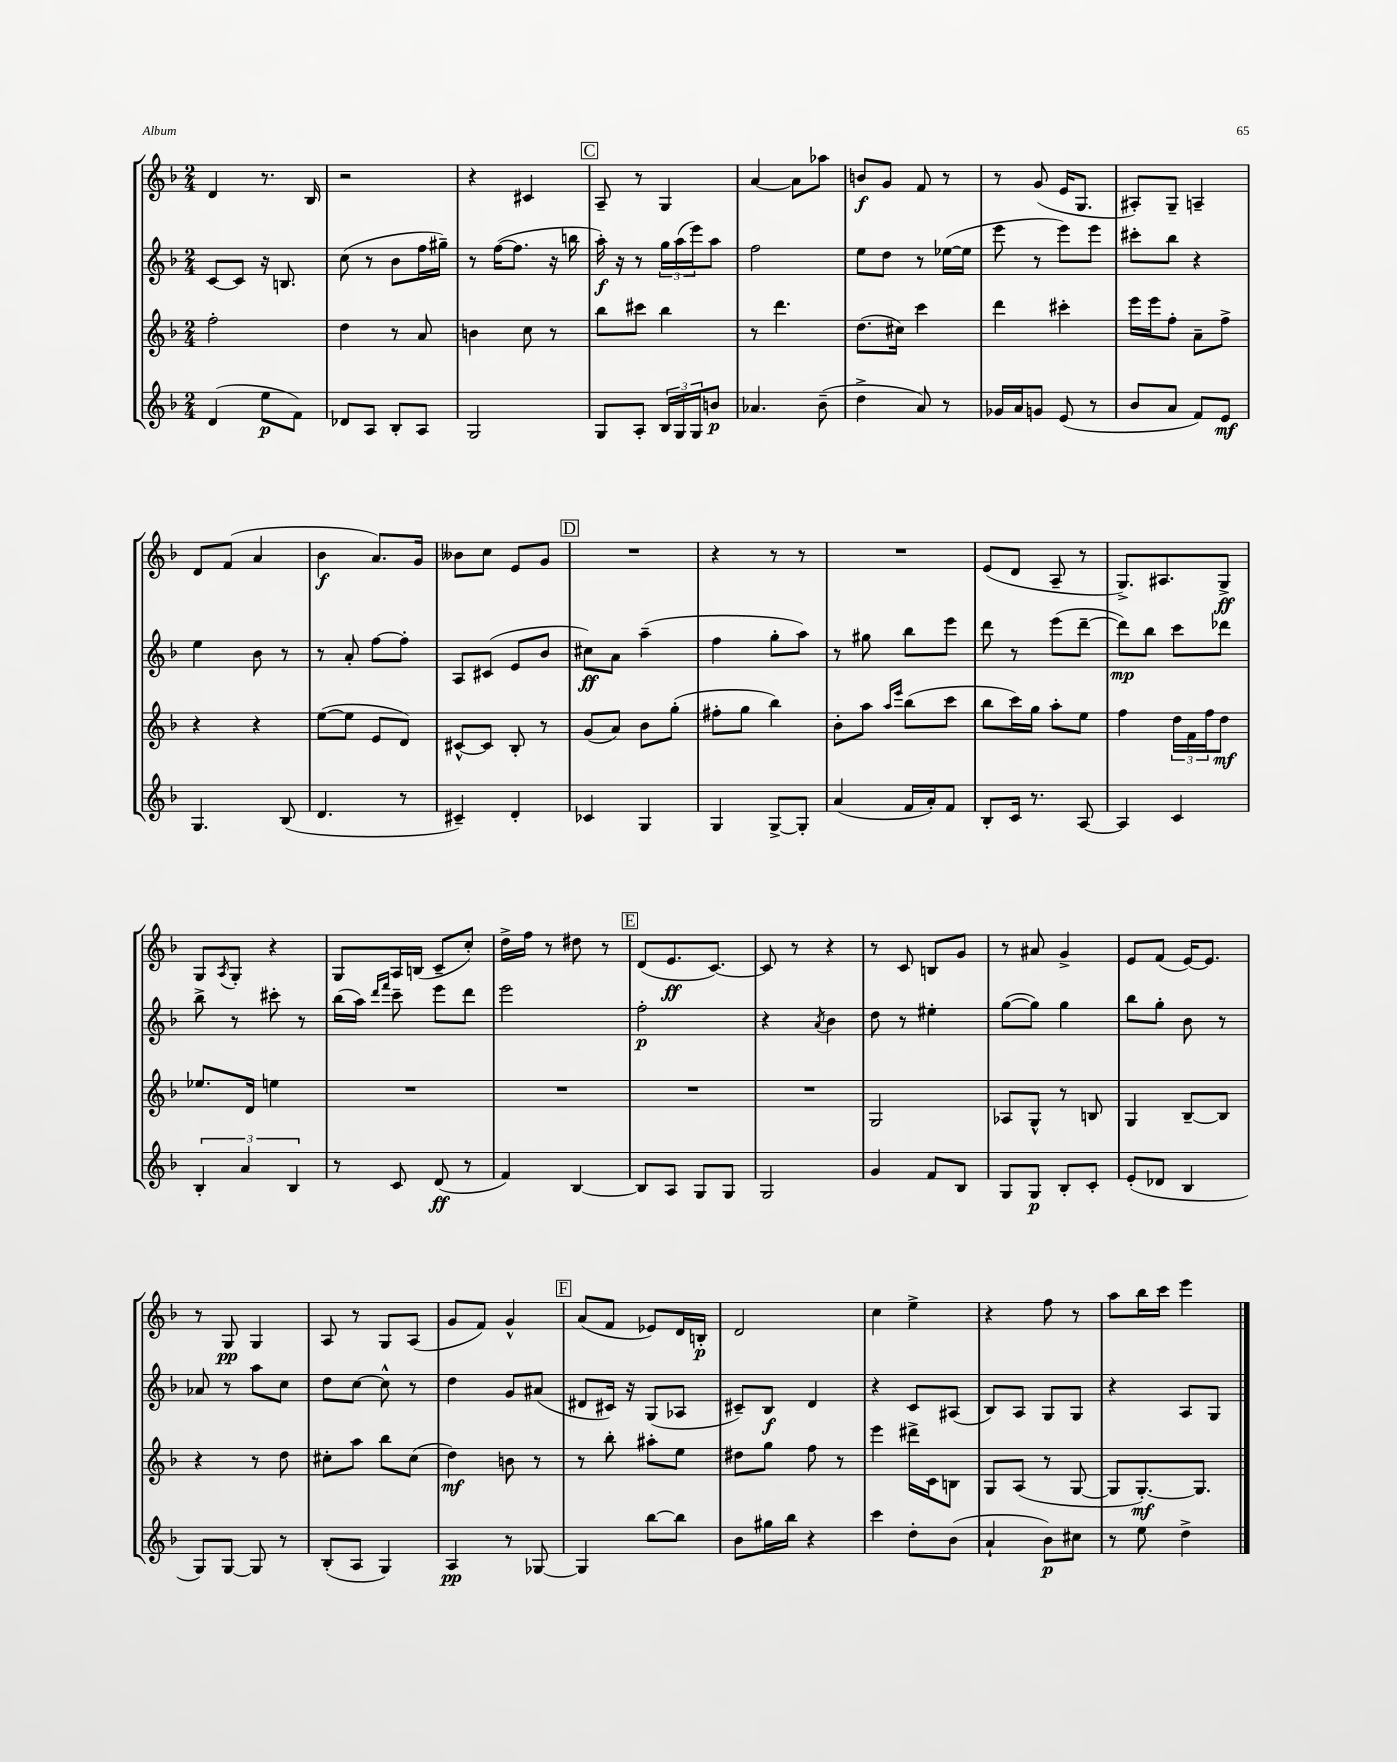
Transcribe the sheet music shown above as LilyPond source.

<<
\new StaffGroup <<
\new Staff = "s0" {
    \clef treble \key f \major \numericTimeSignature \time 2/4
    d'4 r8. bes16 |
    r2 |
    r4 cis'4 |
    \mark \markup { \box "C" } a8-- r8 g4 |
    a'4~ a'8 aes''8 |
    b'8\f g'8 f'8 r8 |
    r8 g'8( e'16 g8. |
    ais8-.) g8-- a4-- |
    d'8 f'8( a'4 |
    bes'4\f a'8.) g'16 |
    beses'8 c''8 e'8 g'8 |
    \mark \markup { \box "D" } R2 |
    r4 r8 r8 |
    R2 |
    e'8( d'8 a8-- r8 |
    g8.->) ais8. g8->\ff |
    g8 \acciaccatura { a8 } g8-. r4 |
    g8 a16 b16( c'8-- c''8-.) |
    d''16-> f''16 r8 dis''8 r8 |
    \mark \markup { \box "E" } d'8( e'8.\ff c'8.~) |
    c'8 r8 r4 |
    r8 c'8 b8 g'8 |
    r8 ais'8 g'4-> |
    e'8 f'8( e'16~) e'8. |
    r8 g8\pp g4 |
    a8 r8 g8 a8( |
    g'8 f'8) g'4-^ |
    \mark \markup { \box "F" } a'8( f'8 ees'8) d'16 b16-.\p |
    d'2 |
    c''4 e''4-> |
    r4 f''8 r8 |
    a''8 bes''16 c'''16 e'''4 \bar "|." |
}
\new Staff = "s1" {
    \clef treble \key f \major \numericTimeSignature \time 2/4
    c'8~ c'8 r16 b8. |
    c''8( r8 bes'8 f''16 gis''16--) |
    r8 f''16~( f''8. r16 b''16 |
    \mark \markup { \box "C" } a''16-.\f) r16 r8 \tuplet 3/2 { g''16 a''16( e'''16) } a''8 |
    f''2 |
    e''8 d''8 r8 ees''16~( ees''16 |
    e'''8 r8 e'''8) e'''8 |
    cis'''8-. bes''8 r4 |
    e''4 bes'8 r8 |
    r8 a'8-. f''8~ f''8-. |
    a8 cis'8( e'8 bes'8 |
    \mark \markup { \box "D" } cis''8\ff) a'8 a''4--( |
    f''4 g''8-. a''8) |
    r8 gis''8 bes''8 e'''8 |
    d'''8 r8 e'''8( d'''8~-- |
    d'''8\mp) bes''8 c'''8 des'''8 |
    bes''8-> r8 cis'''8-. r8 |
    bes''16( a''16) \grace { d'''16 f'''16 } c'''8-- e'''8 d'''8 |
    e'''2 |
    \mark \markup { \box "E" } f''2-.\p |
    r4 \acciaccatura { a'8 } bes'4 |
    d''8 r8 eis''4-. |
    g''8~( g''8) g''4 |
    bes''8 g''8-. bes'8 r8 |
    aes'8 r8 a''8 c''8 |
    d''8 c''8~ c''8-^ r8 |
    d''4 g'8 ais'8( |
    \mark \markup { \box "F" } dis'8 cis'16) r16 g8( aes8 |
    cis'8--) bes8\f d'4 |
    r4 c'8 ais8( |
    bes8) a8 g8 g8 |
    r4 a8 g8 \bar "|." |
}
\new Staff = "s2" {
    \clef treble \key f \major \numericTimeSignature \time 2/4
    f''2-. |
    d''4 r8 a'8 |
    b'4 c''8 r8 |
    \mark \markup { \box "C" } bes''8 cis'''8 bes''4 |
    r8 d'''4. |
    d''8.( cis''16) c'''4 |
    d'''4 cis'''4-. |
    e'''16 e'''16 f''8-. a'8-- f''8-> |
    r4 r4 |
    e''8~( e''8 e'8 d'8) |
    cis'8~-^ cis'8 bes8-. r8 |
    \mark \markup { \box "D" } g'8( a'8) bes'8 g''8-.( |
    fis''8-. g''8 bes''4) |
    bes'8-. a''8 \grace { a''16 e'''16 } bes''8( c'''8 |
    bes''8 c'''16) g''16 a''8-. e''8 |
    f''4 \tuplet 3/2 { d''16 f'16 f''16 } d''8\mf |
    ees''8. d'16 e''4 |
    R2 |
    R2 |
    \mark \markup { \box "E" } R2 |
    R2 |
    g2 |
    aes8 g8-^ r8 b8 |
    g4 bes8~-- bes8 |
    r4 r8 d''8 |
    cis''8-. a''8 bes''8 cis''8( |
    d''4\mf) b'8 r8 |
    \mark \markup { \box "F" } r8 bes''8-. ais''8-. e''8 |
    dis''8 g''8 f''8 r8 |
    e'''4 dis'''16-> c'16 b8 |
    g8 a8( r8 g8~ |
    g8 g8.~-.\mf) g8. \bar "|." |
}
\new Staff = "s3" {
    \clef treble \key f \major \numericTimeSignature \time 2/4
    d'4( e''8\p f'8) |
    des'8 a8 bes8-. a8 |
    g2 |
    \mark \markup { \box "C" } g8 a8-. \tuplet 3/2 { bes16 g16 g16 } b'8\p |
    aes'4. bes'8--( |
    d''4-> a'8) r8 |
    ges'16 a'16 g'8 e'8( r8 |
    bes'8 a'8 f'8) e'8\mf |
    g4. bes8( |
    d'4. r8 |
    cis'4--) d'4-. |
    \mark \markup { \box "D" } ces'4 g4 |
    g4 g8~-> g8-. |
    a'4( f'16 a'16-.) f'8 |
    bes8-. c'16 r8. a8~ |
    a4 c'4 |
    \tuplet 3/2 { bes4-. a'4 bes4 } |
    r8 c'8 d'8\ff( r8 |
    f'4) bes4~ |
    \mark \markup { \box "E" } bes8 a8 g8 g8 |
    g2 |
    g'4 f'8 bes8 |
    g8 g8\p bes8-. c'8-. |
    e'8-.( des'8 bes4 |
    g8) g8~ g8 r8 |
    bes8-.( a8 g4) |
    a4\pp r8 ges8~ |
    \mark \markup { \box "F" } ges4 bes''8~ bes''8 |
    bes'8 gis''16 bes''16 r4 |
    c'''4 d''8-. bes'8( |
    a'4-! bes'8\p) cis''8 |
    r8 e''8 d''4-> \bar "|." |
}
>>
>>
\layout { \context { \Score \remove "Bar_number_engraver" } }
